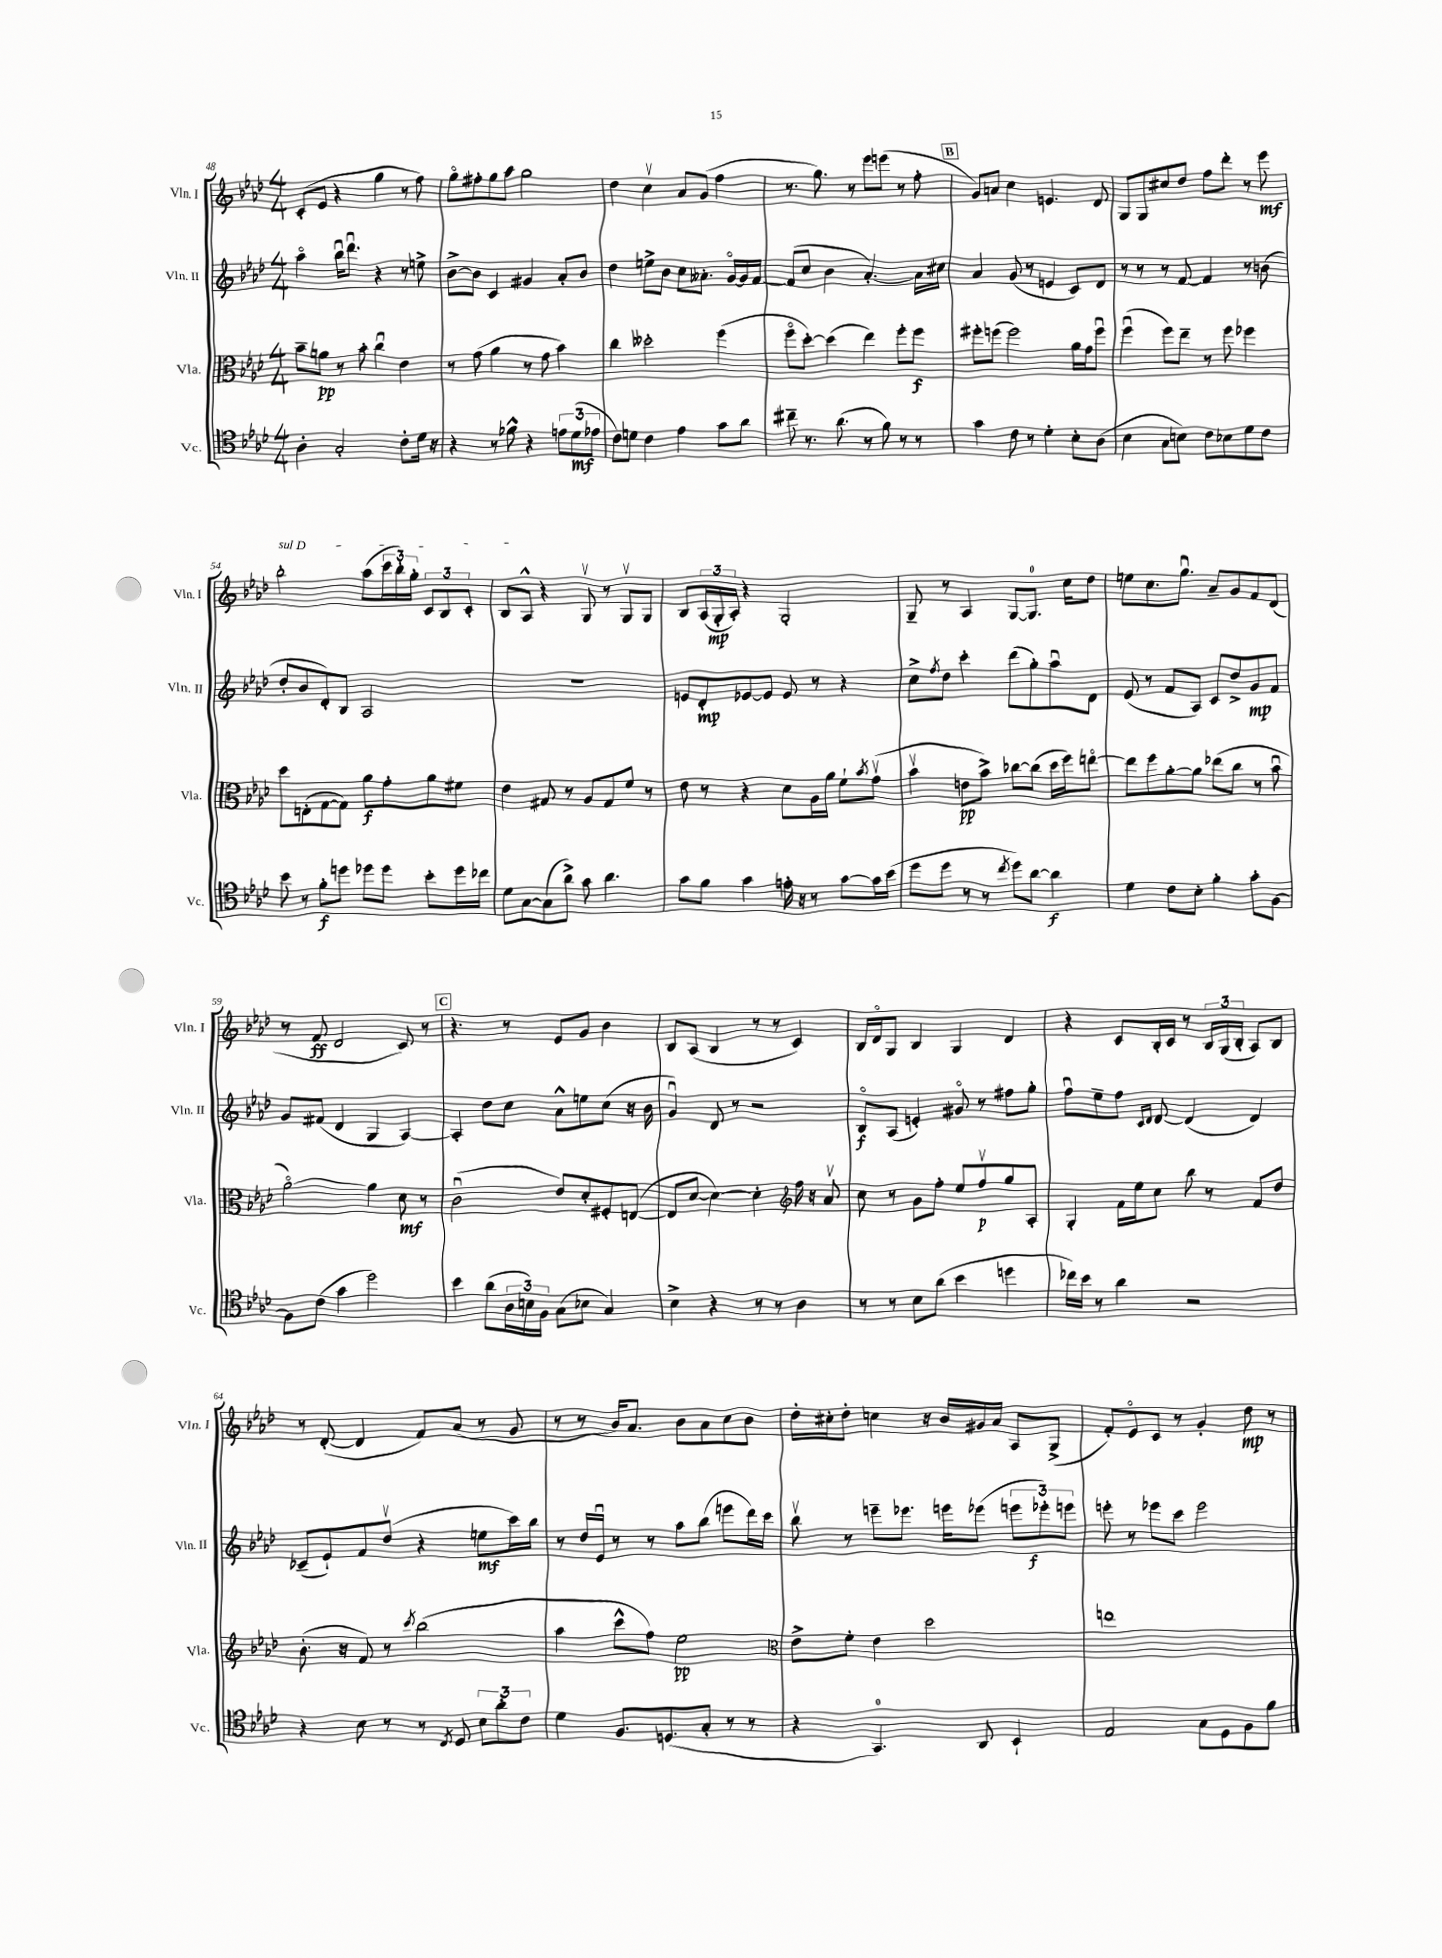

**kern	**kern	**kern	**kern
*staff4	*staff3	*staff2	*staff1
*clefC4	*clefC3	*clefG2	*clefG2
*k[b-e-a-d-]	*k[b-e-a-d-]	*k[b-e-a-d-]	*k[b-e-a-d-]
*M4/4	*M4/4	*M4/4	*M4/4
4A-'\	8b-~\L	4aa-o\	(8c'/L
.	8a\J	.	8e-/J
2G'/	8r	16bb-u\LK	4r
.	.	8.ddd-u\J	.
.	8b-'\	.	.
.	4ccu\	4r	4gg\
8c'\L	4e-\	8r	8r
16d-\Jk	.	8ee^\	8ff\)
16r	.	.	.
=	=	=	=
4r	8r	[8b-^\L	8ggo\L
.	(8g\	8b-\]J	8ff#'\
8r	4a-\	4c/	8gg\
8f-^^\	.	.	8aa-\J
4r	8r	4g#/	2gg\
.	8g\	.	.
12e\L	4b-\)	8a-'/L	.
(12d-\	.	.	.
.	.	8b-/J	.
12e-\J	.	.	.
=	=	=	=
8c\L)	4cc\	4dd-\	4dd-\
8d\J	.	.	.
4c\	2dd--'\	8ee^\L	4ccv\
.	.	8b-\J	.
4e-\	.	8cc\L	8a-/L
.	.	8.a--'\J	(8g/J
8g\L	(4ff\	.	4ff\
.	.	[16go/LL	.
8a-\J	.	16g/]	.
.	.	[16f/JJ	.
=	=	=	=
8cc#~\	8ffo\L	(8f/]L	8.r
8.r	[8dd-'\J)	8cc/J	.
.	.	.	8.gg\)
.	(4dd-\]	4b-\	.
(8.a-\	.	.	.
.	.	.	8r
8r	4ee-\)	[4.a-'/)	8eee-\L
8f\)	.	.	(8eee\J
8r	8ff'\L	.	8r
8r	8ff\J	16a-\]LL	8ff'\
.	.	16cc#\JJ	.
=	=	=	=
4g\	8ff#'\L	4a-/	8g/L)
.	(8ff\J	.	8a/J
8c\	2ff\)	(8g/	4cc\
8r	.	8r	.
4d-'\	.	4e/	4.e/
8B-'\L	16a-\LL	8c/L)	.
.	16g\J	.	.
(8A-\J	8ffu\J	8d-/J	8d-/
=	=	=	=
4B-\	(4ffu\	8r	8G/L
.	.	8r	8G/
8G\L	8ff\L)	8r	8cc#/
8B\J)	8ee-~\J	[8f/	8dd-/J
8c\L	8r	4f/]	8ff\L
8B-\	8ff\	.	8ddd-'\J
8d-\	4ff-\	8r	8r
8c\J	.	(8b\	8eee-\
=	=	=	=
8b-\	8dd-\L	8dd-'/L	2bb-'\
8r	(8E'\	8b-/	.
8f'\L	[8G\	8d-'/)	.
8dd\J	8G\]J)	8B-/J	.
8dd-\L	8a-\L	2A-/	(8aa-\L
8dd-\J	8g'\	.	24ccc\L
.	.	.	24bb-'\)
.	.	.	24gg'\JJ
8b-'\L	8a-\	.	12c/L
.	.	.	12B-/
16dd-\L	8f#\J	.	.
.	.	.	12c'/J
16cc-\JJ	.	.	.
=	=	=	=
8d-\L	4e-\	1r	8B-/L
[8G\	.	.	8A-^^/J
(8G\]	8G#/	.	4r
8a-^\J)	8r	.	.
8g\	8A-/L	.	8Gv/
4.a-\	8G#/	.	8r
.	8f/J	.	8Gv/L
.	8r	.	8G/J
=	=	=	=
8g\L	8e-\	8e/L	8B-/L
8f\J	8r	8d-'/	(24A-/L
.	.	.	24G'/
.	.	.	24A-'/JJ)
4g\	4r	[8e-/	4r
.	.	8e-/]J	.
16e'\	8d-\L	8e-/	2G'/
16r	.	.	.
8r	16A-\L	8r	.
.	16a-\JJ	.	.
[8g\L	8f`\L	4r	.
.	8qb-/	.	.
16g\]L	(8gv\J	.	.
(16b-\JJ	.	.	.
=	=	=	=
8dd-\L	4b-v\	8cc^\L	8G~/
.	.	8qff/	.
8dd-\J	.	8dd-\J	8r
8r	8e\L	4ccc'\	4A-/
8r	8b-^\J)	.	.
8qcc/	.	.	.
8dd-\L)	[8cc-\L	(8ddd-\L	[8G/L
[8a-\J	(8cc-\]J	8gg'\)	8.G/]J
4a-\]	16dd-\LL	8aa-u\	.
.	16ff\J)	.	16cc\LK
.	[8eeo\J	8d-\J	8dd-\J
=	=	=	=
4d-\	8ee\]L	(8e-/	8ee\L
.	8ff\	8r	8.cc\
8c\L	[8a-'\	8f/L	.
.	.	.	8.ggu\J
8B-'\J	8a-\]J	8A-/J)	.
4f'\	(8ee-\L	8c/L	8a-~/L
.	8cc\J	8dd-^/	8g/
8g'\L	8r	8g/	8f/
[8F\J	8b-u\	8f/J	(8d-/J
=	=	=	=
8F\]L	[2a-o\)	8g/L	8r
(8c\J	.	(8f#/J	8f/
4g\	.	4d-/	2d-/
2dd-\)	4a-\]	4G/	.
.	8d-\	[4A-/)	8c/)
.	8r	.	8r
=	=	=	=
4b-\	(2cu\	4A-'/]	4.r
(8a-\L	.	8dd-\L	.
24A-\L	.	8cc\J	8r
24B\)	.	.	.
24F\JJ	.	.	.
(8G\L	8e-/L)	8a-^^\L	8e-/L
8B-\J	8d-'/	8ee\	8g/J
4G/)	8F#'/	(8cc\J	4b-\
.	([8E/J	16r	.
.	.	16b-\	.
=	=	=	=
4B-^\	8E/]L	4gu/)	8B-/L
.	[8d-/J	.	(8A-/J
4r	4d-\_)	8d-/	4B-/
.	.	8r	.
8r	4d-'\]	2r	8r
8r	.	.	8r
*	*clefG2	*	*
4A-\	16ff\	.	4c/)
.	16r	.	.
.	8a-v/	.	.
=	=	=	=
8r	8cc\	8B-o/L	16B-/LL
.	.	.	16d-o/J
8r	8r	(8A-/J	8G/J
8B-\L	8g\L	4e'/)	4B-/
(8a-\J	8ff'\J	.	.
4b-\	8ee-/L	8g#o/	4G/
.	8ffv/	8r	.
4dd\	8gg/	8ff#\L	4d-/
.	8A-'/J	8gg'\J	.
=	=	=	=
16cc-\LL)	4G'/	8ffu\L	4r
16b-\JJ	.	.	.
8r	.	8ee-~\	.
4a-\	16f\LL	8ff\J	8c/L
.	16ee-\J	.	.
.	.	16qqc/LL	.
.	.	16qqd-/JJ	.
.	8cc\J	[8d-/	16B-'/L
.	.	.	16c/JJ
2r	8bb-\	(4d-/]	8r
.	8r	.	24B-/LL
.	.	.	(24G/
.	.	.	24B-'/JJ
.	8f/L	4d-/)	8A-/L)
.	8dd-/J	.	8B-/J
=	=	=	=
4r	(8.b-'\	(8c-~/L	8r
.	.	8e-`/)	([8d-'/
.	16r	.	.
8B-\	8f/)	8f/	4d-/]
8r	8r	(8dd-v/J	.
.	8qccc/	.	.
8r	(2bb-\	4r	8f/L)
8qC/	.	.	.
8D-/	.	.	(8a-/J
12B-\L	.	8ee\L	8r
12a-'\	.	.	.
.	.	16ccc\L)	8g/
12c\J	.	.	.
.	.	16bb-\JJ	.
=	=	=	=
4d-\	4aa-\	8r	8r
.	.	16dd-/LL	8r
.	.	16e-u/JJ	.
8.F/L	8ccc^^\L	8r	16b-/LK)
.	.	.	8.a-/J
.	8ff\J)	8r	.
(8.D/	.	.	.
.	2ee-\	8aa-\L	8b-\L
8G'/J	.	(8bb-\J	8a-\
8r	.	8eee\L	8cc\
8r	.	16ddd-\L)	8b-\J
.	.	16ccc\JJ	.
=	=	=	=
*	*clefC3	*	*
4r	8e-^\L	8bb-v\	16dd-'\LL
.	.	.	16cc#'\J
.	8f'\J	8r	8dd-'\J
4.GG/)	4e-\	8eee~\L	4cc\
.	.	8.eee-\J	.
.	2dd-\	.	16r
.	.	16eee\LK	16b-/LL
8AA-/	.	(8eee-\J	16g#/
.	.	.	16a-/JJ
4BB-`/	.	12eee\L	8A-/L
.	.	12eee-'\)	.
.	.	.	(8G^/J
.	.	12eee\J	.
=	=	=	=
2E-/	1ee	8eee'\	8f'/L)
.	.	8r	8e-o/
.	.	8eee-\L	8c/J
.	.	8ccc\J	8r
8G\L	.	2eee-\	4g'/
8D-\	.	.	.
8F\	.	.	8dd-\
8f\J	.	.	8r
==	==	==	==
*-	*-	*-	*-
